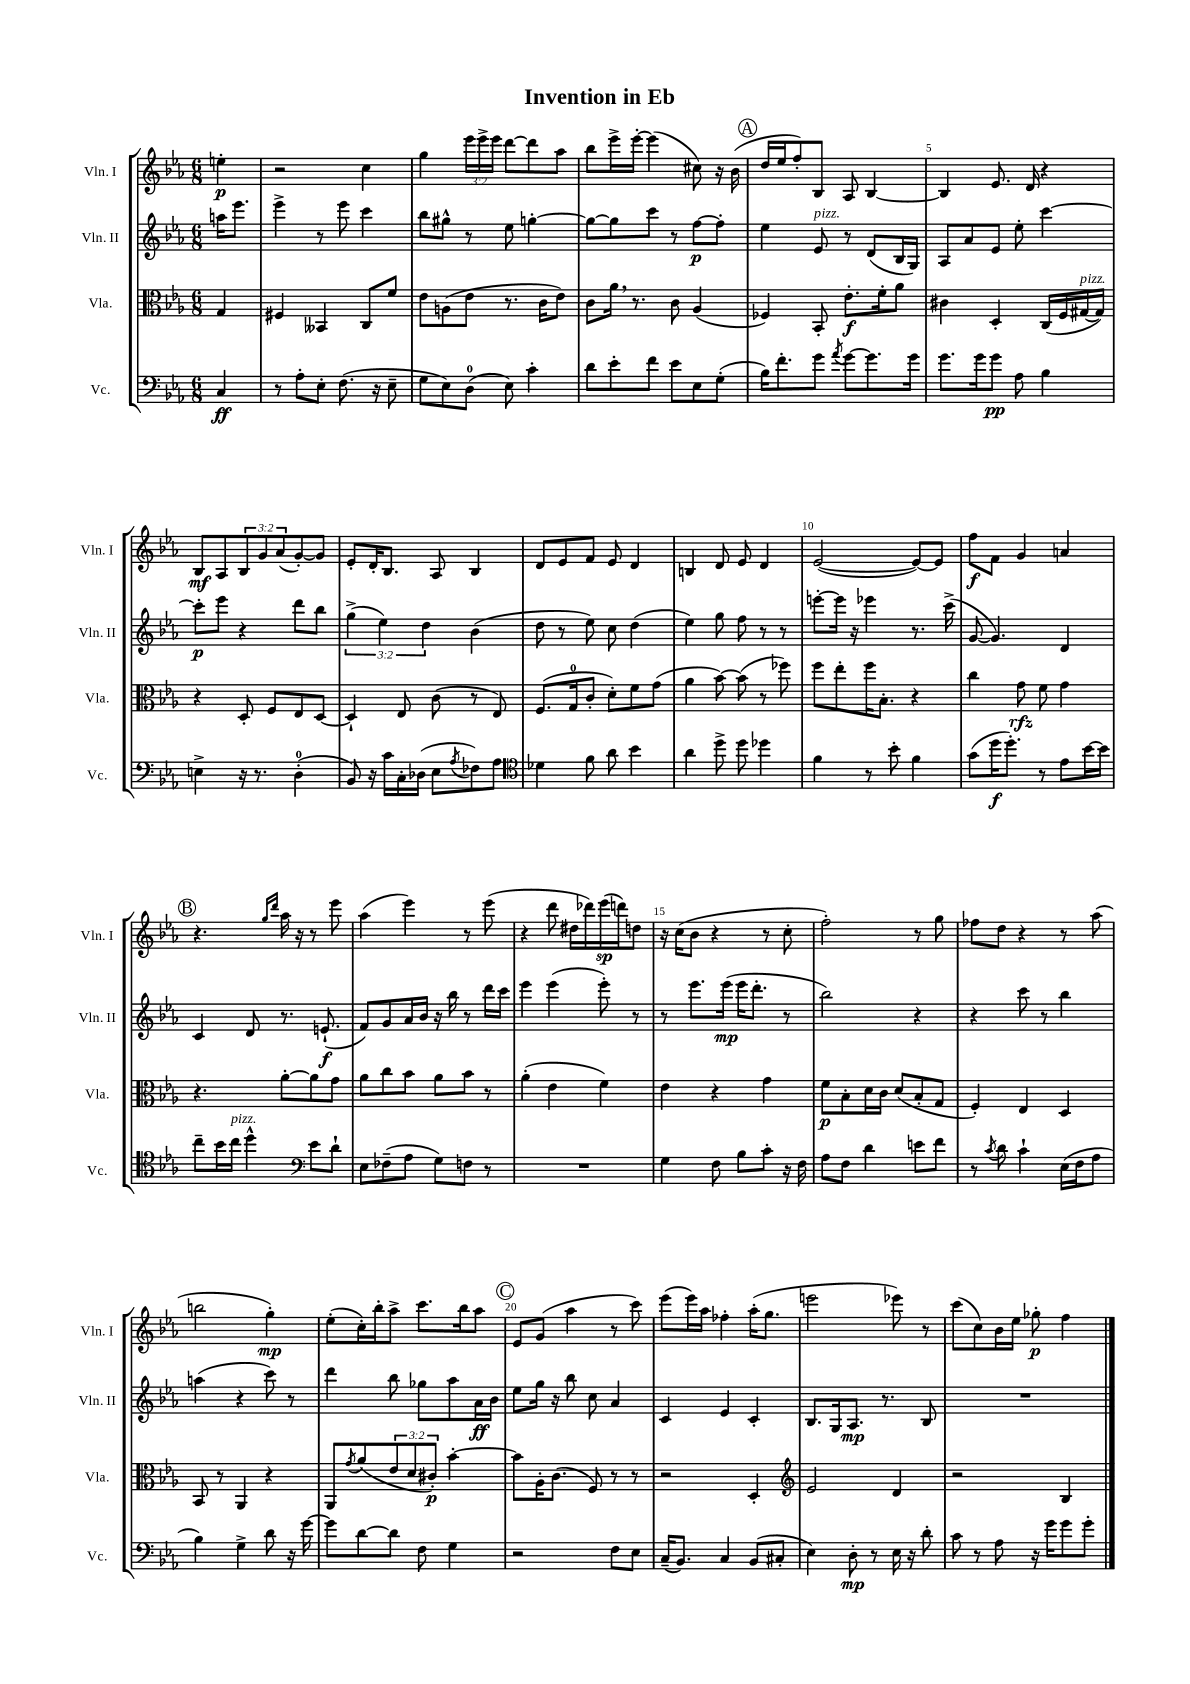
\header { title = "Invention in Eb" }
<<
\new StaffGroup <<
\new Staff = "s0" \with { instrumentName = "Vln. I" shortInstrumentName = "Vln. I" } {
    \clef treble \key ees \major \numericTimeSignature \time 6/8 \override Staff.TupletNumber.text = #tuplet-number::calc-fraction-text \partial 4
    e''4-.\p |
    r2 c''4 |
    g''4 \tuplet 3/2 { ees'''16 ees'''16-> ees'''16 } d'''8~ d'''8 aes''8 |
    bes''8 ees'''16-> ees'''16~-. ees'''4( cis''8) r16 bes'16( |
    \mark \markup { \circle "A" } d''16 ees''16 f''8-.) bes8 aes8 bes4~ |
    bes4 ees'8. d'16 r4 |
    bes8\mf aes8 \tuplet 3/2 { bes8 g'8 aes'8( } g'8~-.) g'8 |
    ees'8-. d'16-. bes8. aes8 bes4 |
    d'8 ees'8 f'8 ees'8 d'4 |
    b4 d'8 ees'8 d'4 |
    ees'2~( ees'8~) ees'8 |
    f''8\f f'8 g'4 a'4 |
    \mark \markup { \circle "B" } r4. \grace { g''16 d'''16 } aes''16 r16 r8 ees'''8 |
    aes''4( ees'''4) r8 ees'''8( |
    r4 d'''8 dis''16 des'''16) ees'''16\sp( d'''16) d''8 |
    r16 c''16( bes'8 r4 r8 c''8-. |
    f''2-.) r8 g''8 |
    fes''8 d''8 r4 r8 aes''8( |
    b''2 g''4-.\mp) |
    ees''8-.( c''16-.) bes''16-. aes''8-> c'''8. bes''16 aes''8 |
    \mark \markup { \circle "C" } ees'8 g'8( aes''4 r8 c'''8) |
    ees'''8( ees'''16) aes''16 fes''4-. aes''16-.( g''8. |
    e'''2 ees'''8) r8 |
    c'''8( c''8) bes'16 ees''16 ges''8-.\p f''4 \bar "|." |
}
\new Staff = "s1" \with { instrumentName = "Vln. II" shortInstrumentName = "Vln. II" } {
    \clef treble \key ees \major \numericTimeSignature \time 6/8 \override Staff.TupletNumber.text = #tuplet-number::calc-fraction-text \partial 4
    a''16 ees'''8. |
    ees'''4-> r8 ees'''8 c'''4 |
    bes''8 gis''8-^ r8 ees''8 g''4~-. |
    g''8~ g''8 c'''8 r8 f''8~\p f''8-. |
    \mark \markup { \circle "A" } ees''4 ees'8^\markup { \italic "pizz." } r8 d'8( bes16 g16) |
    aes8 aes'8 ees'8 ees''8-. c'''4~ |
    c'''8-.\p ees'''8 r4 d'''8 bes''8 |
    \tuplet 3/2 { g''4->( ees''4) d''4 } bes'4( |
    d''8 r8 ees''8) c''8 d''4( |
    ees''4) g''8 f''8 r8 r8 |
    e'''8~-. e'''16 r16 ees'''4 r8. c'''16->( |
    g'8~ g'4.) d'4 |
    \mark \markup { \circle "B" } c'4 d'8 r8. e'8.-!\f( |
    f'8) g'8 aes'16 bes'16 r16 bes''16 r8 d'''16 c'''16 |
    ees'''4 ees'''4( ees'''8-.) r8 |
    r8 ees'''8. ees'''16\mp( ees'''16 d'''8.-. r8 |
    bes''2) r4 |
    r4 c'''8 r8 bes''4 |
    a''4( r4 c'''8) r8 |
    d'''4 bes''8 ges''8 aes''8 aes'16\ff bes'16 |
    \mark \markup { \circle "C" } ees''8 g''16 r16 bes''8 c''8 aes'4 |
    c'4 ees'4 c'4-. |
    bes8. g16 aes8.\mp r8. bes8 |
    R2. \bar "|." |
}
\new Staff = "s2" \with { instrumentName = "Vla." shortInstrumentName = "Vla." } {
    \clef alto \key ees \major \numericTimeSignature \time 6/8 \override Staff.TupletNumber.text = #tuplet-number::calc-fraction-text \partial 4
    g4 |
    fis4 beses,4 c8 f'8 |
    ees'8 a8( ees'8 r8. c'16 ees'8) |
    c'8 aes'16 \breathe r8. c'8 aes4( |
    \mark \markup { \circle "A" } fes4) bes,8-. ees'8.-.\f f'16-. aes'8 |
    cis'4 d4-. c16( f16 gis16~^\markup { \italic "pizz." } gis16) |
    r4 d8-. f8 ees8 d8~ |
    d4-! ees8 c'8( r8 ees8) |
    f8.( g16-0 c'8-. d'8-.) f'8 g'8( |
    aes'4 bes'8~) bes'8( r8 fes''8) |
    f''8 ees''8-. f''16 bes8.-. r4 |
    c''4 g'8\rfz f'8 g'4 |
    \mark \markup { \circle "B" } r4. aes'8~-. aes'8 g'8 |
    aes'8 c''8 bes'8 aes'8 bes'8 r8 |
    aes'4-.( ees'4 f'4) |
    ees'4 r4 g'4 |
    f'8\p bes8-. d'16 c'16 d'8( bes8-. g8 |
    f4-.) ees4 d4 |
    bes,8 r8 aes,4 r4 |
    aes,8 \acciaccatura { g'8 } aes'8( \tuplet 3/2 { ees'8 d'8 cis'8-.\p) } bes'4~-. |
    \mark \markup { \circle "C" } bes'8 aes16-. c'8.( f8) r8 r8 |
    r2 d4-. |
    \clef treble ees'2 d'4 |
    r2 bes4 \bar "|." |
}
\new Staff = "s3" \with { instrumentName = "Vc." shortInstrumentName = "Vc." } {
    \clef bass \key ees \major \numericTimeSignature \time 6/8 \partial 4
    c4\ff |
    r8 aes8-. ees8-. f8.( r16 ees8-- |
    g8 ees8) d8-0( ees8) c'4-. |
    d'8 ees'8-. f'8 ees'8 ees8 g8-.( |
    \mark \markup { \circle "A" } bes16) f'8.-. g'8 \acciaccatura { aes'8 } g'8~ g'8. g'16 |
    g'8. g'16 g'8\pp aes8 bes4 |
    e4-> r16 r8. d4-0-.( |
    bes,8) r16 c'16 c16-. des16( ees8 \acciaccatura { aes8 } fes8) aes8 |
    \clef tenor des'4 f'8 aes'8 bes'4 |
    aes'4 d''8-> d''8 des''4 |
    f'4 r8 bes'8-. f'4 |
    g'8( d''16\f d''8.-.) r8 ees'8 bes'16~ bes'16 |
    \mark \markup { \circle "B" } c''8-- bes'16 c''16^\markup { \italic "pizz." } d''4-^ \clef bass ees'8 d'8-! |
    ees8 fes8--( aes8 g8) f8 r8 |
    R2. |
    g4 f8 bes8 c'8-. r16 f16 |
    aes8 f8 d'4 e'8 f'8 |
    r8 \acciaccatura { c'8 } d'8 c'4-! ees16( f16 aes8 |
    bes4) g4-> d'8 r16 g'16~ |
    g'8 d'8~ d'8 f8 g4 |
    \mark \markup { \circle "C" } r2 f8 ees8 |
    c16--( bes,8.) c4 bes,8( cis8-. |
    ees4) d8-.\mp r8 ees16 r16 d'8-. |
    c'8 r8 aes8 r16 g'16 g'8 g'8-. \bar "|." |
}
>>
>>
\layout { \context { \Score \override BarNumber.break-visibility = ##(#f #t #t) barNumberVisibility = #(every-nth-bar-number-visible 5) } }
